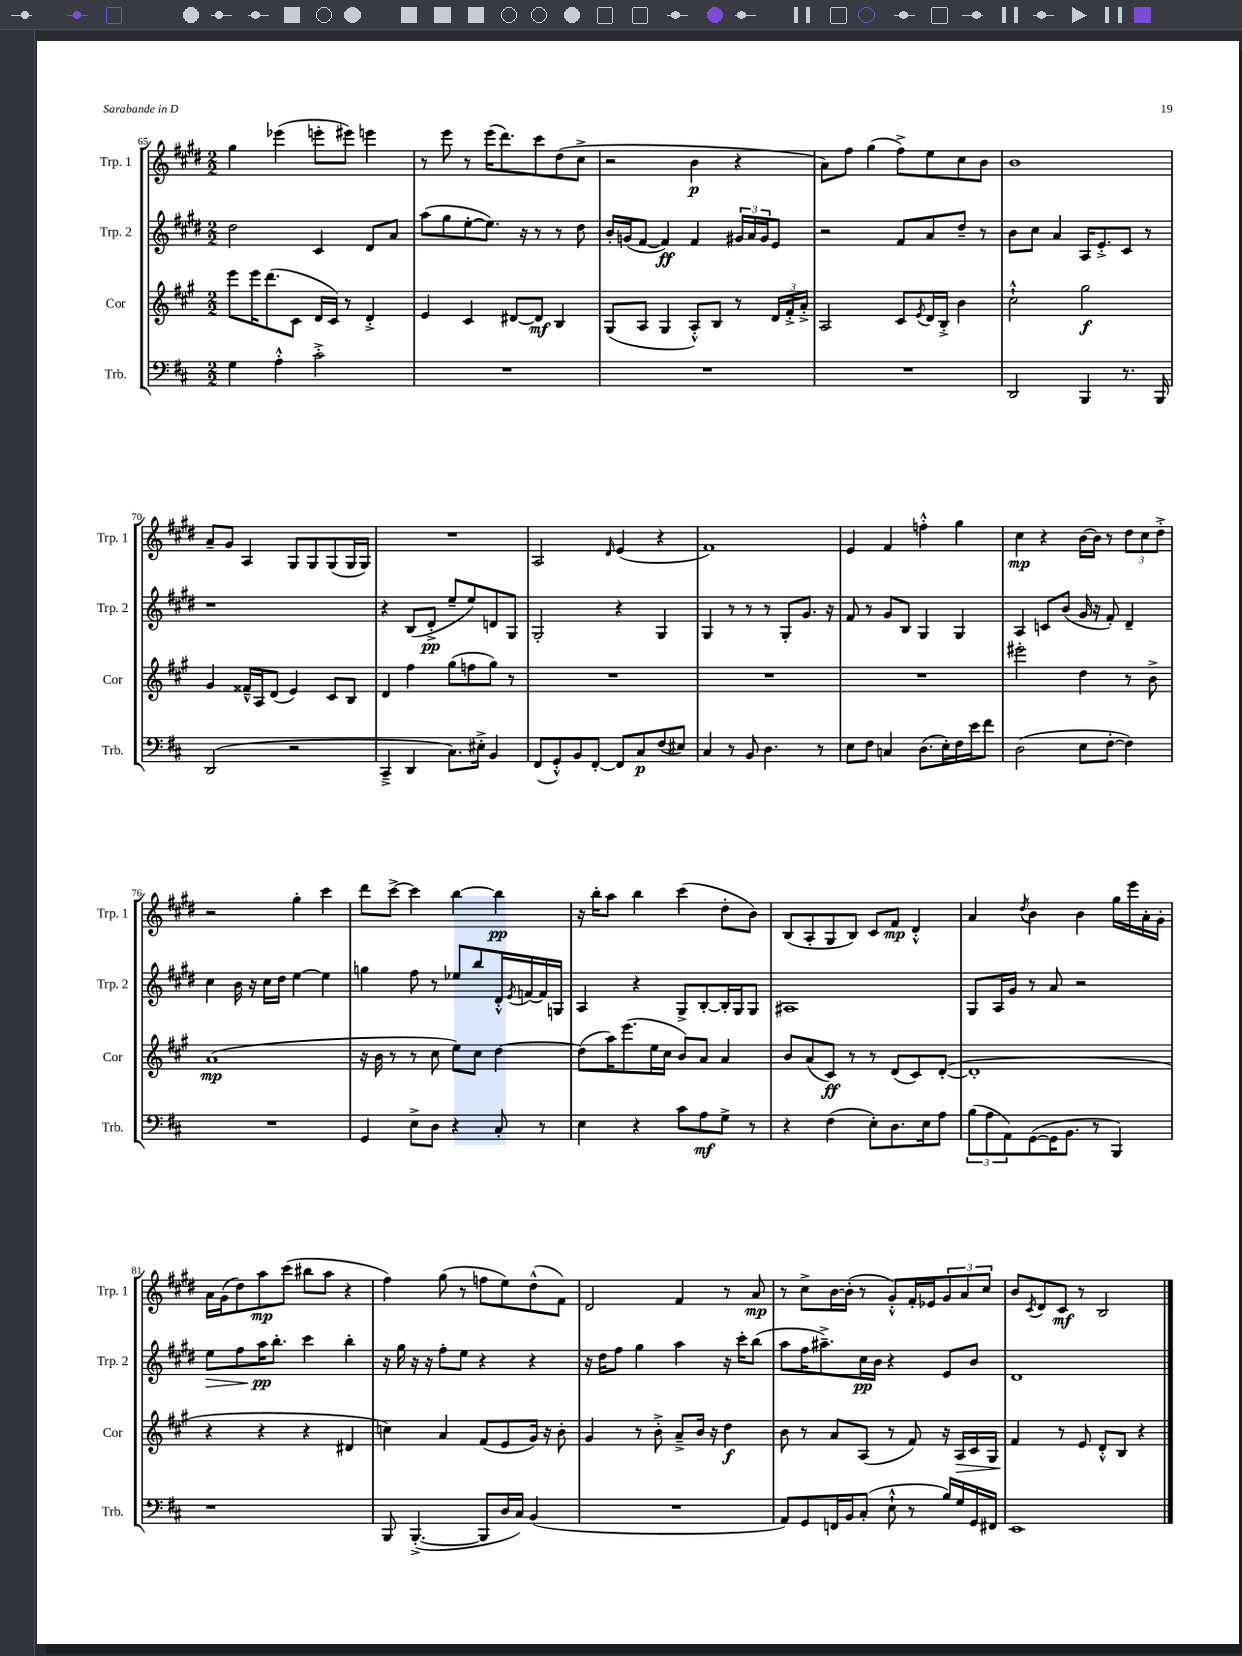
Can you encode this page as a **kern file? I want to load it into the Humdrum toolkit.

**kern	**dynam	**kern	**dynam	**kern	**dynam	**kern	**dynam
*part4	*part4	*part3	*part3	*part2	*part2	*part1	*part1
*staff4	*staff4	*staff3	*staff3	*staff2	*staff2	*staff1	*staff1
*I"Trb.	*	*I"Cor	*	*I"Trp. 2	*	*I"Trp. 1	*
*I'Trb.	*	*I'Cor	*	*I'Trp. 2	*	*I'Trp. 1	*
*clefF4	*	*clefG2	*	*clefG2	*	*clefG2	*
*k[f#c#]	*	*k[f#c#g#]	*	*k[f#c#g#d#]	*	*k[f#c#g#d#]	*
*M2/2	*	*M2/2	*	*M2/2	*	*M2/2	*
=65	=65	=65	=65	=65	=65	=65	=65
4G\	.	8eee\L	.	2dd#\	.	4gg#\	.
.	.	16eee\K	.	.	.	.	.
.	.	(8.ddd\	.	.	.	.	.
4A'^^\	.	.	.	.	.	(4eee-X\	.
.	.	8c#\J	.	.	.	.	.
2c#'^\	.	16d/LL	.	4c#/	.	8eeen'\L	.
.	.	16c#/JJ)	.	.	.	.	.
.	.	8r	.	.	.	8eee#X\J)	.
.	.	4d'^/	.	8d#/L	.	4eeen\	.
.	.	.	.	8a/J	.	.	.
=66	=66	=66	=66	=66	=66	=66	=66
1r	.	4e/	.	(8aa\L	.	8r	.
.	.	.	.	8gg#\	.	8eee\	.
.	.	4c#/	.	[8ee'\	.	8r	.
.	.	.	.	8.ee\J])	.	(16eee\KL	.
.	.	.	.	.	.	8.ddd#\)	.
.	.	[8d#X/L	.	.	.	.	.
.	.	.	.	16r	.	.	.
.	.	8d#/J]	mf	8r	.	8ccc#\	.
.	.	4B/	.	8r	.	(8dd#\	.
.	.	.	.	8dd#\	.	8cc#^\J	.
=67	=67	=67	=67	=67	=67	=67	=67
1r	.	(8G#/L	.	16b'/LL	.	2r	.
.	.	.	.	(16gn/J	.	.	.
.	.	8A/J	.	[8f#/J	.	.	.
.	.	4G#/	.	4f#/])	ff	.	.
.	.	8A'^^/L)	.	4f#/	.	4b\	p
.	.	8B/J	.	.	.	.	.
.	.	8r	.	24g#X/LL	.	4r	.
.	.	.	.	24a/	.	.	.
.	.	.	.	24g#/J	.	.	.
.	.	24d/LL	.	8e/J	.	.	.
.	.	24f#'^/	.	.	.	.	.
.	.	24a'^/JJ	.	.	.	.	.
=68	=68	=68	=68	=68	=68	=68	=68
1r	.	2A/	.	2r	.	8a\L)	.
.	.	.	.	.	.	8ff#\J	.
.	.	.	.	.	.	(4gg#\	.
.	.	8c#/L	.	8f#/L	.	8ff#^\L)	.
.	.	8qe/	.	.	.	.	.
.	.	16d/L	.	8a/	.	8ee\	.
.	.	16B'^/JJ	.	.	.	.	.
.	.	4b\	.	8dd#~/J	.	8cc#\	.
.	.	.	.	8r	.	8b\J	.
=69	=69	=69	=69	=69	=69	=69	=69
2DD/	.	2cc#`^^\	.	8b\L	.	1b	.
.	.	.	.	8cc#\J	.	.	.
.	.	.	.	4a/	.	.	.
4BBB/	.	2gg#\	f	16A/KL	.	.	.
.	.	.	.	8.e'^/	.	.	.
8.r	.	.	.	8c#/J	.	.	.
.	.	.	.	8r	.	.	.
16BBB/	.	.	.	.	.	.	.
!!LO:LB:g=z
=70	=70	=70	=70	=70	=70	=70	=70
(2DD/	.	4g#/	.	1r	.	8a~/L	.
.	.	.	.	.	.	8g#/J	.
.	.	16f##X~^^/LL	.	.	.	4A/	.
.	.	16A/J	.	.	.	.	.
.	.	(8d/J	.	.	.	.	.
2r	.	4e/)	.	.	.	8G#/L	.
.	.	.	.	.	.	8G#/	.
.	.	8c#/L	.	.	.	(8G#/	.
.	.	8B/J	.	.	.	16G#/L	.
.	.	.	.	.	.	16G#/JJ)	.
=71	=71	=71	=71	=71	=71	=71	=71
4CC#~^/	.	4d/	.	4r	.	1r	.
4DD/	.	4ff#\	.	(8B/L	.	.	.
.	.	.	.	8d#'^/J	pp	.	.
8.C#\L)	.	(8gg#\L	.	8ee~/L	.	.	.
.	.	8ffn\	.	8ee/)	.	.	.
16E#X'^\Jk	.	.	.	.	.	.	.
4BB/	.	8gg#\J)	.	8dn/	.	.	.
.	.	8r	.	8G#/J	.	.	.
=72	=72	=72	=72	=72	=72	=72	=72
(8FF#/L	.	1r	.	2G#'/	.	2A/	.
8GG'^^/)	.	.	.	.	.	.	.
8BB/	.	.	.	.	.	.	.
[8FF#'/J	.	.	.	.	.	.	.
.	.	.	.	.	.	16qqd#/	.
8FF#/L]	.	.	.	4r	.	(4e/	.
8C#/	p	.	.	.	.	.	.
(8F#/	.	.	.	4G#/	.	4r	.
8E#X/J)	.	.	.	.	.	.	.
=73	=73	=73	=73	=73	=73	=73	=73
4C#/	.	1r	.	4G#/	.	1f#)	.
8r	.	.	.	8r	.	.	.
8BB/	.	.	.	8r	.	.	.
4.D\	.	.	.	8r	.	.	.
.	.	.	.	8G#'/L	.	.	.
.	.	.	.	8.g#/J	.	.	.
8r	.	.	.	.	.	.	.
.	.	.	.	16r	.	.	.
=74	=74	=74	=74	=74	=74	=74	=74
8E\L	.	1r	.	8f#/	.	4e/	.
8F#\J	.	.	.	8r	.	.	.
4Cn/	.	.	.	8g#/L	.	4f#/	.
.	.	.	.	8B/J	.	.	.
(8.D\L	.	.	.	4G#/	.	4ffn'^^\	.
16E'\L)	.	.	.	.	.	.	.
16F#\	.	.	.	4G#/	.	4gg#\	.
16e\J	.	.	.	.	.	.	.
8f#\J	.	.	.	.	.	.	.
=75	=75	=75	=75	=75	=75	=75	=75
(2D\	.	2eee#X'\	.	4A/	.	4cc#\	mp
.	.	.	.	8cn/L	.	4r	.
.	.	.	.	(8b/J	.	.	.
8E\L	.	4dd\	.	16g#/	.	[16b\LL	.
.	.	.	.	16r	.	16b\JJ]	.
[8F#'\J	.	.	.	8f#'/)	.	8r	.
4F#\])	.	8r	.	4d#~/	.	12dd#\L	.
.	.	.	.	.	.	12cc#\	.
.	.	8b^\	.	.	.	.	.
.	.	.	.	.	.	12dd#'^\J	.
!!LO:LB:g=z
=76	=76	=76	=76	=76	=76	=76	=76
1r	.	(1a	mp	4cc#\	.	2r	.
.	.	.	.	16b\	.	.	.
.	.	.	.	16r	.	.	.
.	.	.	.	16cc#\LL	.	.	.
.	.	.	.	16dd#\JJ	.	.	.
.	.	.	.	[4ee\	.	4gg#'\	.
.	.	.	.	4ee\]	.	4ccc#\	.
=77	=77	=77	=77	=77	=77	=77	=77
4GG/	.	16r	.	4ggn\	.	8ddd#\L	.
.	.	16b\	.	.	.	.	.
.	.	8r	.	.	.	[8ccc#^\J	.
8E^\L	.	8r	.	8ff#\	.	4ccc#\]	.
8D\J	.	8cc#\	.	8r	.	.	.
4r	.	8ee\L)	.	8ee-X/L	.	[4bb\	.
.	.	8cc#\J	.	8bb/	.	.	.
8C#'/	.	[4dd\	.	16d#'^^/L	.	4bb\]	pp
.	.	.	.	8qe/	.	.	.
.	.	.	.	[16fn/	.	.	.
8r	.	.	.	16f/]	.	.	.
.	.	.	.	16Gn/JJ	.	.	.
=78	=78	=78	=78	=78	=78	=78	=78
4E\	.	(8dd\L]	.	4A/	.	16r	.
.	.	.	.	.	.	16bb'\KL	.
.	.	16aa\K)	.	.	.	8aa\J	.
.	.	(8.eee\	.	.	.	.	.
4r	.	.	.	4r	.	4bb\	.
.	.	16ee\L	.	.	.	.	.
.	.	16cc#\JJ	.	.	.	.	.
8c#\L	.	8b/L)	.	8G#^/L	.	(4ccc#\	.
8A\	mf	8a/J	.	[8B'/	.	.	.
8G^\J	.	4a/	.	16B'/L]	.	8dd#'\L	.
.	.	.	.	16G#/J	.	.	.
8r	.	.	.	8G#/J	.	8b\J)	.
=79	=79	=79	=79	=79	=79	=79	=79
4r	.	8b/L	.	1A#X	.	(8B/L	.
.	.	(8a/	.	.	.	8A'/	.
(4F#\	.	8c#/J)	ff	.	.	8G#/	.
.	.	8r	.	.	.	8B/J)	.
8E'\L)	.	8r	.	.	.	8c#/L	.
8.D\	.	(8d/L	.	.	.	8f#/J	mp
.	.	8c#/)	.	.	.	4d#'^^/	.
16E\k	.	.	.	.	.	.	.
8A\J	.	([8d'/J	.	.	.	.	.
=80	=80	=80	=80	=80	=80	=80	=80
(12B\L	.	1d']	.	8G#/L	.	4a/	.
12A\	.	.	.	.	.	.	.
.	.	.	.	16A/L	.	.	.
12AA\)	.	.	.	.	.	.	.
.	.	.	.	16g#/JJ	.	.	.
.	.	.	.	.	.	8qdd#/	.
([8GG\	.	.	.	8r	.	4b\	.
16GG\K]	.	.	.	8a/	.	.	.
8.BB\J	.	.	.	.	.	.	.
.	.	.	.	2r	.	4b\	.
8r	.	.	.	.	.	.	.
4BBB/)	.	.	.	.	.	16gg#\LL	.
.	.	.	.	.	.	16eee\	.
.	.	.	.	.	.	16a'\	.
.	.	.	.	.	.	16g#'\JJ	.
!!LO:LB:g=z
=81	=81	=81	=81	=81	=81	=81	=81
!	!	!	!	!	!LO:HP:b	!	!
1r	.	4r	.	8ee\L	>	16a\LL	.
.	.	.	.	.	.	(16g#\J	.
.	.	.	.	8ff#\	.	8dd#\)	.
.	.	4r	.	16aa\K	pp	8aa\	mp
.	.	.	.	8.bb'\J	]	.	.
.	.	.	.	.	.	(8ccc#\J	.
.	.	4r	.	4ccc#\	.	8bb#X\L	.
.	.	.	.	.	.	8aa\J	.
.	.	4d#X/	.	4bb'\	.	4r	.
=82	=82	=82	=82	=82	=82	=82	=82
8BBB/	.	4ccn\)	.	16r	.	4ff#\)	.
.	.	.	.	16gg#\	.	.	.
([4.BBB'^/	.	.	.	16r	.	.	.
.	.	.	.	16r	.	.	.
.	.	4a/	.	8ff#'\L	.	(8gg#\	.
.	.	.	.	8ee\J	.	8r	.
8BBB/L]	.	(8f#/L	.	4r	.	8ffn\L	.
16D/L	.	8e/	.	.	.	8ee\)	.
16C#/JJ)	.	.	.	.	.	.	.
(4BB/	.	16g#/Jk)	.	4r	.	(8dd#^^\	.
.	.	16r	.	.	.	.	.
.	.	8b'\	.	.	.	8f#\J)	.
=83	=83	=83	=83	=83	=83	=83	=83
1r	.	4g#/	.	16r	.	2d#/	.
.	.	.	.	16dd#\KL	.	.	.
.	.	.	.	8ff#\J	.	.	.
.	.	8r	.	4gg#\	.	.	.
.	.	8b'^\	.	.	.	.	.
.	.	8a~^/L	.	4aa\	.	4f#/	.
.	.	16b/Jk	.	.	.	.	.
.	.	16r	.	.	.	.	.
.	.	4dd\	f	16r	.	8r	.
.	.	.	.	16ccc#'\KL	.	.	.
.	.	.	.	(8bb\J	.	8a/	mp
=84	=84	=84	=84	=84	=84	=84	=84
8AA/L)	.	8b\	.	8aa\L	.	8r	.
8GG/	.	8r	.	16ff#\K	.	8cc#^\L	.
.	.	.	.	8.aa#X~^\)	.	.	.
16FFn/L	.	8a/L	.	.	.	[16b\L	.
16BB/J	.	.	.	.	.	(16b'\JJ]	.
(8C#'/J	.	(8A/J	.	16cc#\L	pp	8r	.
.	.	.	.	16b\JJ	.	.	.
8E`^^\	.	8r	.	4r	.	8g#'^^/L)	.
8r	.	8f#/)	.	.	.	16f#'/L	.
.	.	.	.	.	.	16e-X/J	.
16B/LL)	.	16r	.	8e/L	.	12g#/	.
!	!	!	!LO:HP:b	!	!	!	!
16G/	.	16A/LL	>	.	.	.	.
.	.	.	.	.	.	12a/	.
16GG/	.	16c#/	.	8b/J	.	.	.
.	.	.	.	.	.	12cc#/J	.
16FF#X/JJ	.	16G#/JJ	.	.	.	.	.
=85	=85	=85	=85	=85	=85	=85	=85
1EE	.	4f#/	.	1d#	.	8b/L	.
.	.	.	.	.	.	8qc#/	.
.	.	.	.	.	.	8d#/	.
.	.	8r	]	.	.	8c#/J	mf
.	.	8e/	.	.	.	8r	.
.	.	8d'^^/L	.	.	.	2B/	.
.	.	8B/J	.	.	.	.	.
.	.	4r	.	.	.	.	.
==	==	==	==	==	==	==	==
*-	*-	*-	*-	*-	*-	*-	*-
